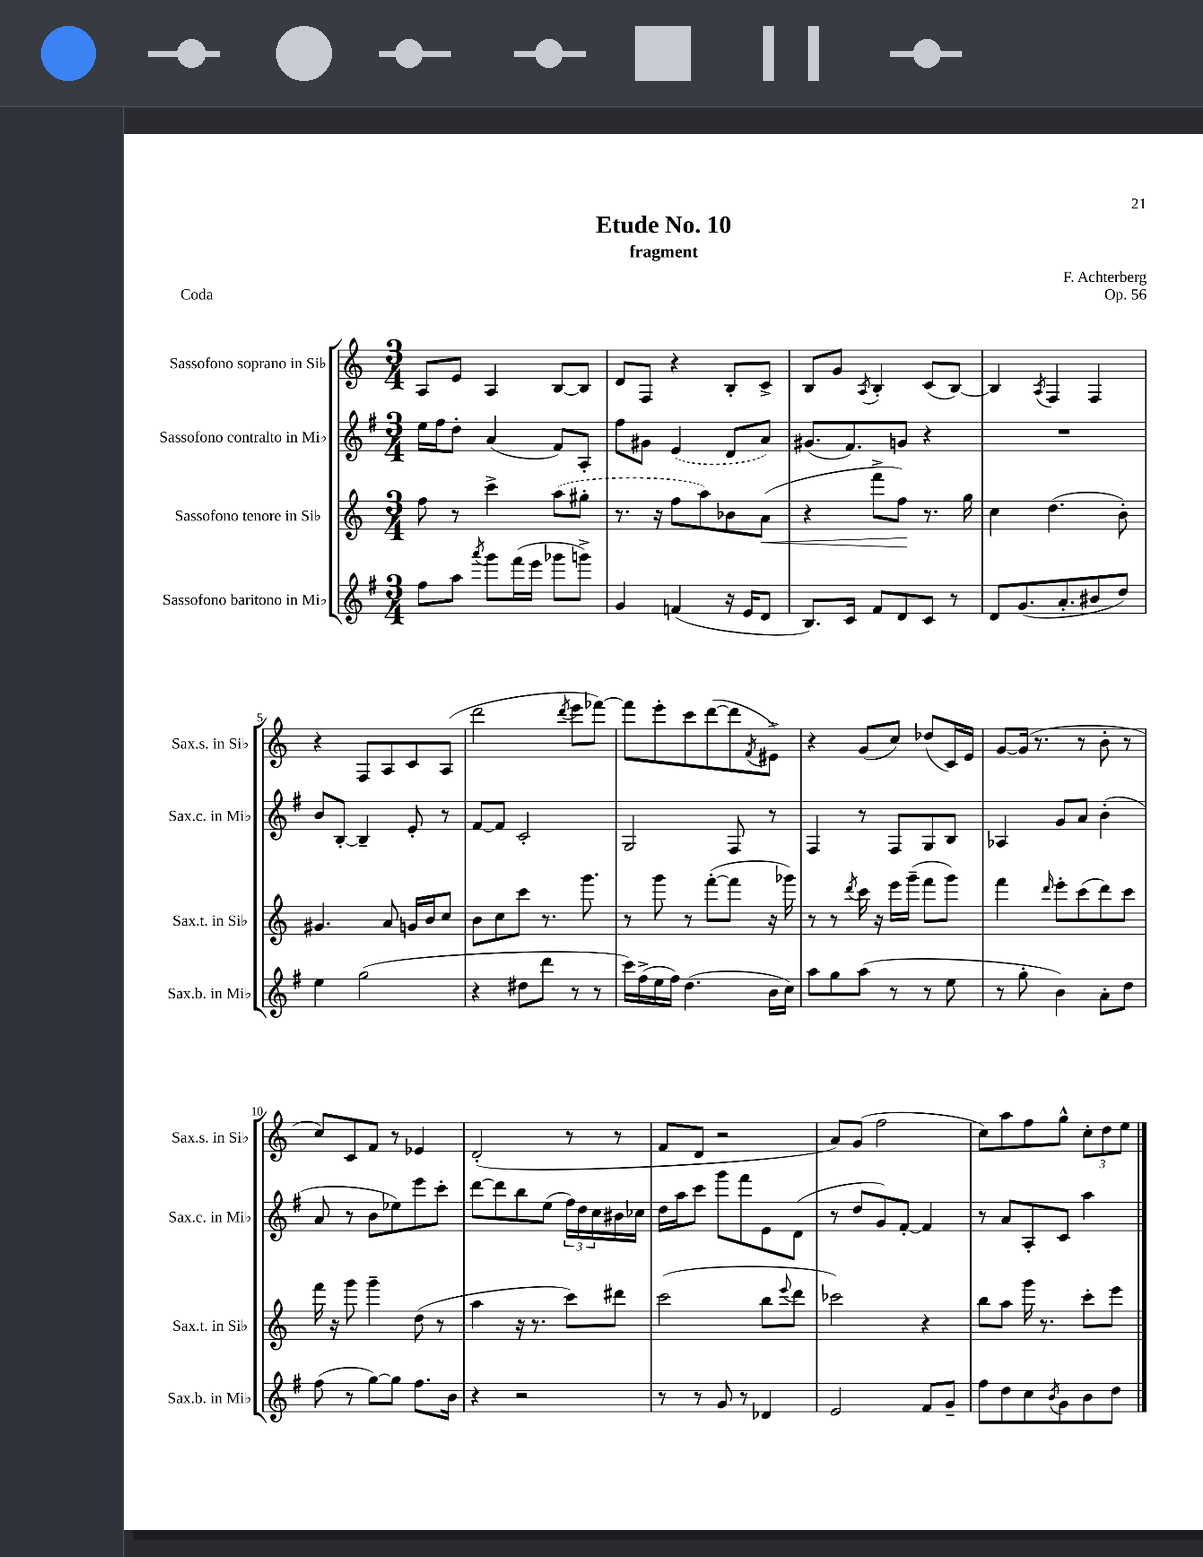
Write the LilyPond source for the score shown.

\header { title = "Etude No. 10" composer = "F. Achterberg" subtitle = "fragment" opus = "Op. 56" piece = "Coda" }
<<
\new StaffGroup <<
\new Staff = "s0" \with { instrumentName = "Sassofono soprano in Sib" shortInstrumentName = "Sax.s. in Sib" } {
    \clef treble \key c \major \numericTimeSignature \time 3/4
    a8 e'8 a4 b8~ b8 |
    d'8 f8 r4 b8-. c'8-> |
    b8 g'8 \acciaccatura { a8 } b4-. c'8( b8~) |
    b4 \acciaccatura { a8 } f4 f4 |
    r4 f8 a8 c'8 a8( |
    d'''2 \acciaccatura { d'''8 } e'''8 fes'''8~) |
    fes'''8 e'''8-. c'''8 d'''8~( d'''8 \acciaccatura { f'8 } eis'8->) |
    r4 g'8( c''8) des''8( c'16) e'16 |
    g'8~ g'16( r8. r8 b'8-. r8 |
    c''8) c'8 f'8 r8 ees'4 |
    d'2-.( r8 r8 |
    f'8 d'8 r2 |
    a'8) g'8( f''2 |
    c''8) a''8 f''8 g''8-^ \tuplet 3/2 { c''8-. d''8 e''8 } \bar "|." |
}
\new Staff = "s1" \with { instrumentName = "Sassofono contralto in Mib" shortInstrumentName = "Sax.c. in Mib" } {
    \clef treble \key g \major \numericTimeSignature \time 3/4
    e''16 fis''16 d''8-. a'4( fis'8) a8-. |
    fis''8 gis'8 \once \slurDashed e'4( d'8 a'8) |
    gis'8.( fis'8.) g'8 r4 |
    R2. |
    b'8 b8~-. b4-- e'8-. r8 |
    fis'8~ fis'8 c'2-. |
    g2 fis8 r8 |
    fis4 r8 fis8 g8 b8 |
    aes4 g'8 a'8 b'4-.( |
    a'8 r8 b'8 ees''8) e'''8 c'''8-. |
    d'''8~ d'''8 b''8 e''8( \tuplet 3/2 { fis''16) d''16 c''16 } bis'16 ces''16 |
    d''16 a''16 c'''8 g'''8 fis'''8 e'8 d'8( |
    r8 d''8 g'8) fis'8~-. fis'4 |
    r8 a'8 a8-. c'8 a''4 \bar "|." |
}
\new Staff = "s2" \with { instrumentName = "Sassofono tenore in Sib" shortInstrumentName = "Sax.t. in Sib" } {
    \clef treble \key c \major \numericTimeSignature \time 3/4
    f''8 r8 c'''4-> \once \slurDashed a''8( gis''8-. |
    r8. r16 f''8 a''8) bes'8 a'8\<( |
    r4 f'''8-> f''8\!) r8. g''16 |
    c''4 d''4.( b'8-.) |
    gis'4. a'8 g'16 b'16 c''8 |
    b'8 c''8 c'''8 r8. g'''8. |
    r8 g'''8 r8 f'''8~-.( f'''8 r16 ges'''16) |
    r8 r8 \acciaccatura { d'''8 } c'''16 r16 e'''16 g'''16--( f'''8 g'''8) |
    f'''4 \grace { d'''16 } e'''8-. c'''8( d'''8) c'''8 |
    f'''16 r16 g'''8 g'''4-- d''8( r8 |
    a''4 r16 r8. c'''8) dis'''8 |
    c'''2( b''8 \appoggiatura { e'''8 } d'''8 |
    ces'''2) r4 |
    b''8 a''8 g'''16 r8. c'''8-. e'''8 \bar "|." |
}
\new Staff = "s3" \with { instrumentName = "Sassofono baritono in Mib" shortInstrumentName = "Sax.b. in Mib" } {
    \clef treble \key g \major \numericTimeSignature \time 3/4
    fis''8 a''8 \acciaccatura { a'''8 } g'''8 fis'''16( e'''16 ges'''8 g'''8->) |
    g'4 f'4( r16 e'16 d'8 |
    b8.) c'16 fis'8 d'8 c'8 r8 |
    d'8 g'8.( a'8.-. bis'8 d''8) |
    e''4 g''2( |
    r4 dis''8 d'''8 r8 r8 |
    c'''16) fis''16->( e''16 fis''16) d''4.( b'16 c''16) |
    a''8 g''8 a''8( r8 r8 e''8 |
    r8 g''8-. b'4) a'8-. d''8 |
    fis''8( r8 g''8~) g''8 fis''8. b'16 |
    r4 r2 |
    r8 r8 g'8 r8 des'4 |
    e'2 fis'8 g'8-- |
    fis''8 d''8 c''8 \acciaccatura { b'8 } g'8 b'8 d''8 \bar "|." |
}
>>
>>
